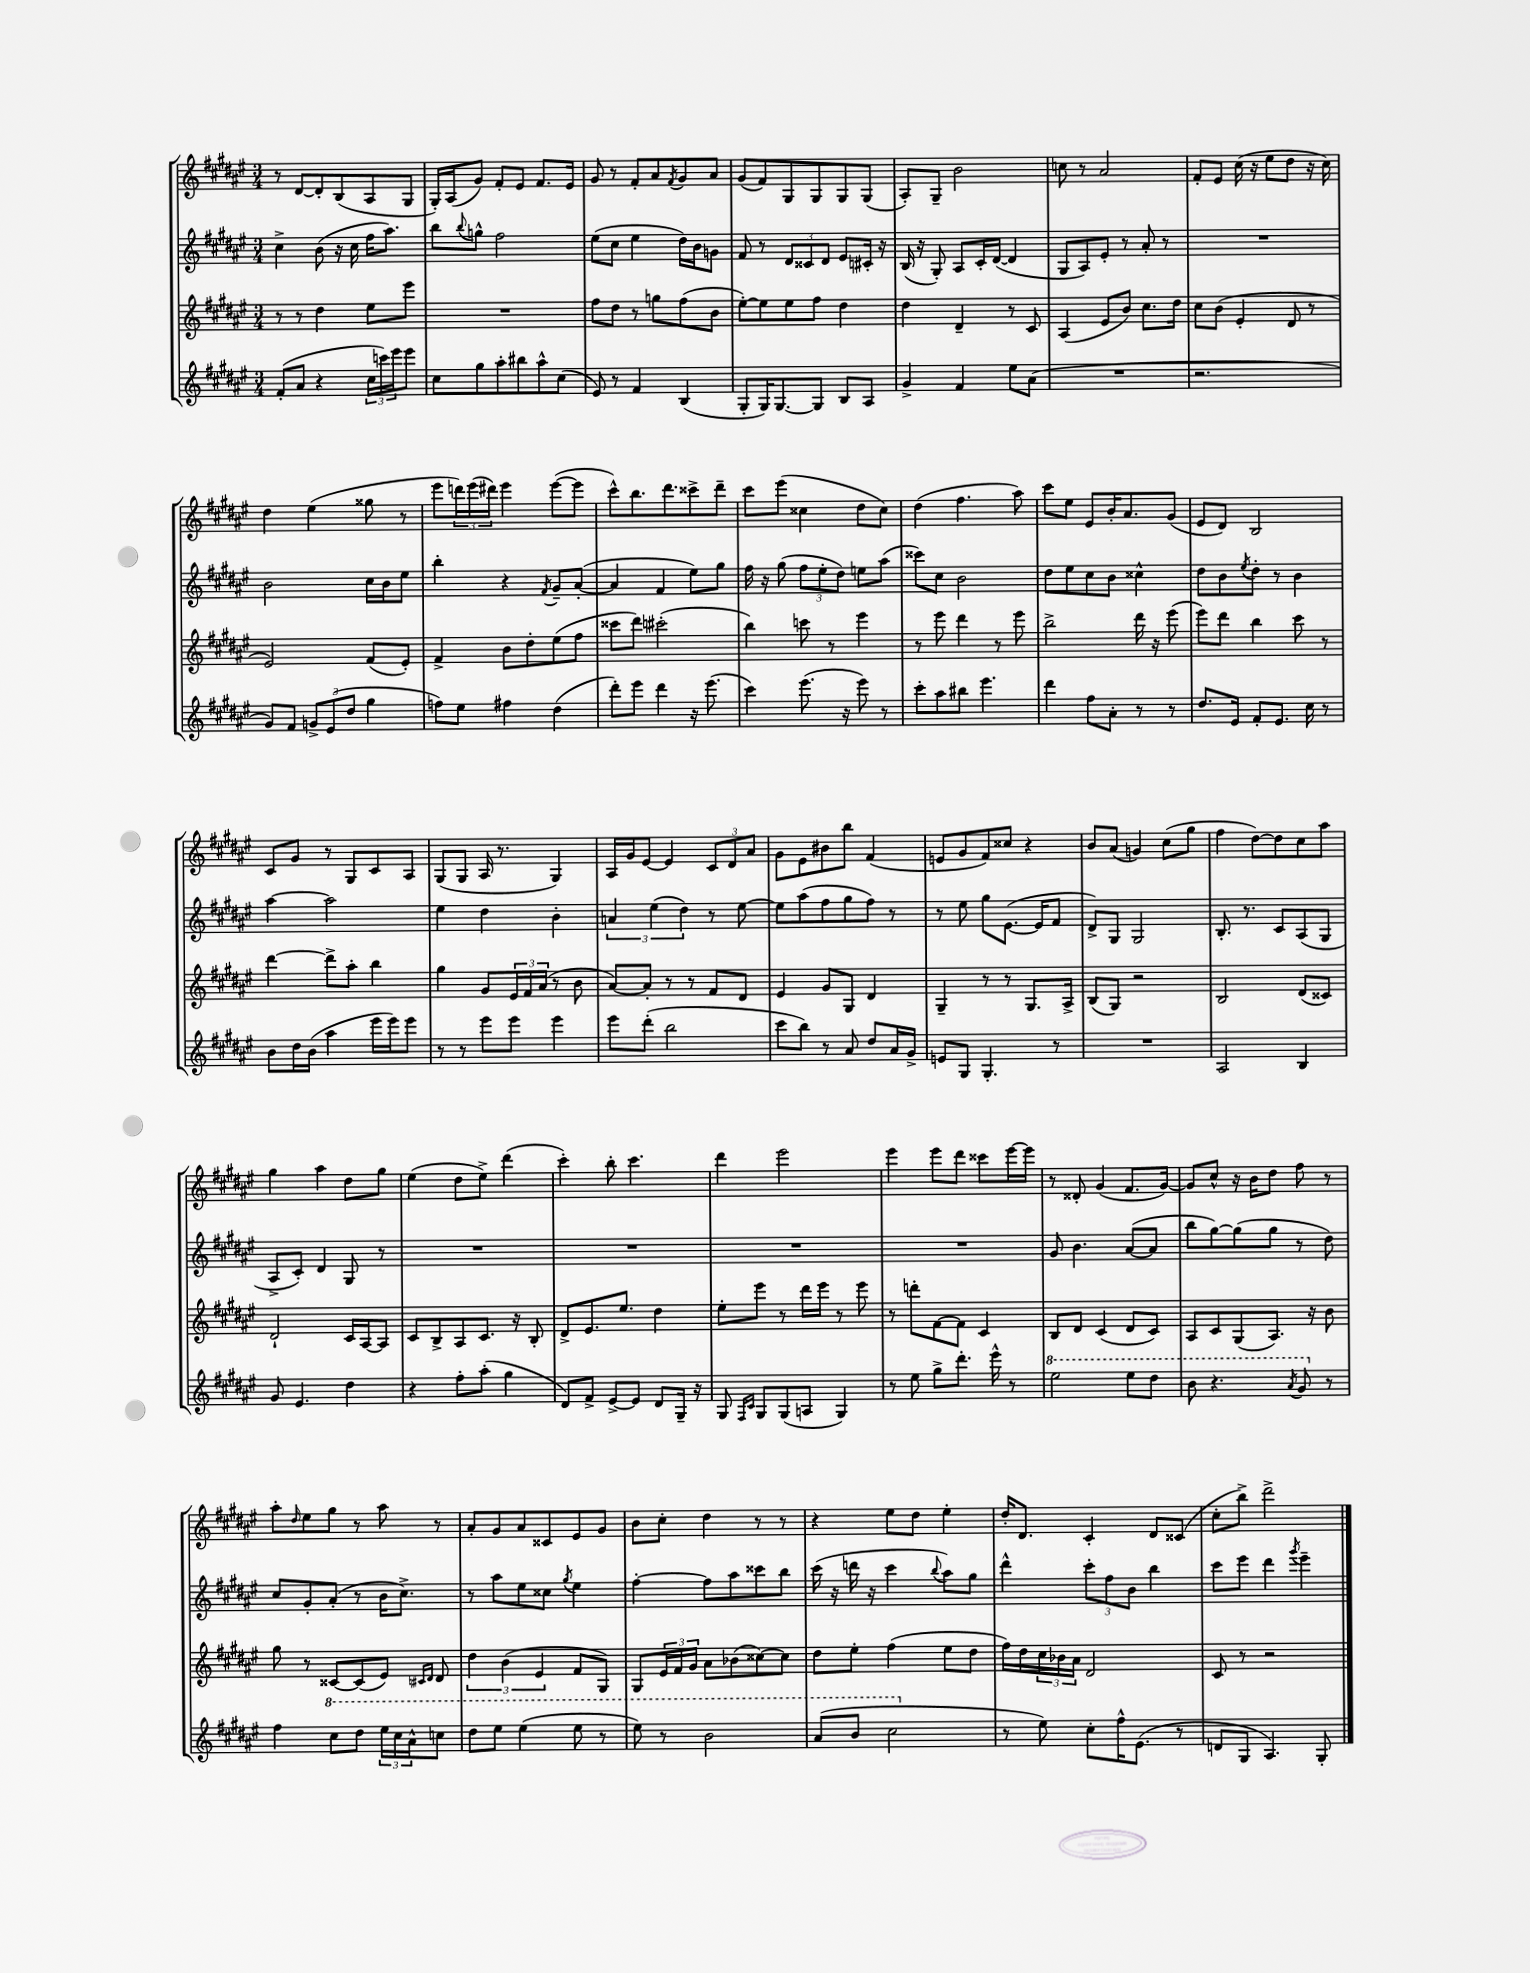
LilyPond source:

<<
\new StaffGroup <<
\new Staff = "s0" {
    \clef treble \key fis \major \numericTimeSignature \time 3/4
    r8 dis'8~ dis'8-. b8( ais8 gis8 |
    gis16-.) ais16( gis'8) fis'8-. eis'8 fis'8. eis'16 |
    gis'8 r8 fis'8-. ais'8 \acciaccatura { fis'8 } gis'8 ais'8 |
    gis'8( fis'8) gis8 gis8 gis8 gis8( |
    ais8-.) gis8-- b'2 |
    c''8 r8 ais'2 |
    fis'8-. eis'8 cis''16( r16 eis''8 dis''8 r16 cis''16) |
    dis''4 eis''4( gisis''8 r8 |
    eis'''8 \tuplet 3/2 { d'''16) eis'''16( dis'''16) } eis'''4 eis'''8~( eis'''8 |
    cis'''8-^) b''8. dis'''8. cisis'''8-> dis'''8-- |
    cis'''8 eis'''8( cisis''4 dis''8 cisis''8) |
    dis''4( fis''4. ais''8) |
    cis'''8 eis''8 eis'8 b'16-. ais'8. gis'8( |
    eis'8 dis'8) b2 |
    cis'8 gis'8 r8 gis8 cis'8 ais8 |
    gis8( gis8 ais16 r8. gis4) |
    ais16 gis'16 eis'8~ eis'4 \tuplet 3/2 { cis'8 dis'8 ais'8 } |
    gis'8 eis'8 bis'8 b''8 fis'4( |
    e'8 gis'8 fis'8) cisis''8 r4 |
    b'8 ais'8( g'4) cis''8( gis''8 |
    fis''4 dis''8~) dis''8 cis''8 ais''8 |
    gis''4 ais''4 dis''8 gis''8 |
    eis''4( dis''8 eis''8->) dis'''4( |
    cis'''4-.) b''8-. cis'''4. |
    dis'''4 eis'''2 |
    eis'''4 eis'''8 dis'''8 cisis'''8 eis'''16~ eis'''16 |
    r8 disis'8-. gis'4( fis'8. gis'16~) |
    gis'8 cis''8-^ r16 b'16 dis''8 fis''8 r8 |
    ais''8-. \grace { dis''16 } eis''8 gis''8 r8 ais''8 r8 |
    ais'8-. gis'8 ais'8 cisis'8 eis'8 gis'8 |
    b'8 cis''8-. dis''4 r8 r8 |
    r4 eis''8 dis''8 eis''4-. |
    dis''16-. dis'8. cis'4-. dis'8 cisis'8( |
    cis''8-. b''8->) dis'''2-> \bar "|." |
}
\new Staff = "s1" {
    \clef treble \key fis \major \numericTimeSignature \time 3/4
    cis''4-> b'8( r16 cis''16 fis''16 ais''8.) |
    b''8 \appoggiatura { b''8 } g''8-^ fis''2 |
    eis''8( cis''8 eis''4 dis''16) b'16 g'8 |
    fis'8 r8 \tuplet 3/2 { dis'8 cisis'8 dis'8 } eis'8 cis'16-. r16 |
    b16( r16 gis8-.) ais8 cis'16-. dis'16~( dis'4 |
    gis8 ais8) eis'8-. r8 ais'8-. r8 |
    R2. |
    b'2 cis''16 b'16 eis''8 |
    b''4-. r4 \acciaccatura { fis'8 } gis'8-- ais'8~-.( |
    ais'4 fis'4 eis''8) gis''8 |
    fis''16 r16 gis''8( \tuplet 3/2 { fis''8 eis''8-. dis''8) } e''8 ais''8( |
    cisis'''8) cis''8 b'2 |
    dis''8 eis''8 cis''8 b'8 cisis''4-^ |
    dis''8 b'8 \acciaccatura { eis''8 } dis''8-. r8 b'4 |
    ais''4~ ais''2 |
    eis''4 dis''4 b'4-. |
    \tuplet 3/2 { a'4 eis''4( dis''4) } r8 eis''8~ |
    eis''8 ais''8( fis''8 gis''8 fis''8) r8 |
    r8 eis''8 gis''8 eis'8.~( eis'16 fis'8 |
    dis'8->) gis8 gis2 |
    b8.-. r8. cis'8 ais8( gis8 |
    ais8-> cis'8-.) dis'4 gis8 r8 |
    R2. |
    R2. |
    R2. |
    R2. |
    gis'8 b'4. ais'8~( ais'8 |
    b''8 gis''8~) gis''8( gis''8 r8 dis''8) |
    cis''8 gis'8-. ais'8-.( r8 b'16 cis''8.->) |
    r8 ais''8 eis''8 cisis''8 \acciaccatura { gis''8 } eis''4 |
    fis''4~-. fis''8 ais''8 cisis'''8 b''8 |
    cis'''16( r16 d'''16 r16 cis'''4 \appoggiatura { b''8 } ais''8) gis''8 |
    dis'''4-^ \tuplet 3/2 { cis'''8-. fis''8 b'8 } b''4 |
    cis'''8 eis'''8 dis'''4 \acciaccatura { gis'''8 } eis'''4-- \bar "|." |
}
\new Staff = "s2" {
    \clef treble \key fis \major \numericTimeSignature \time 3/4
    r8 r8 dis''4 eis''8 eis'''8 |
    R2. |
    fis''8 dis''8 r8 g''8 fis''8( b'8 |
    eis''8~-.) eis''8 eis''8 fis''8 dis''4 |
    dis''4 dis'4-- r8 cis'8 |
    ais4( eis'8 b'8) cis''8. dis''16 |
    cis''8 b'8( eis'4-. dis'8 r8 |
    eis'2) fis'8( eis'8-.) |
    fis'4-> b'8 dis''8-. eis''8( fis''8 |
    cisis'''8 dis'''8) cis'''2-.( |
    b''4) c'''8 r8 eis'''4 |
    r8 eis'''8 dis'''4 r8 eis'''8 |
    b''2-> dis'''16 r16 eis'''8( |
    eis'''8) dis'''8 b''4 cis'''8 r8 |
    dis'''4~ dis'''8-> ais''8-. b''4 |
    gis''4 gis'8 \tuplet 3/2 { eis'16 fis'16 ais'16( } r8 b'8 |
    ais'8~) ais'8-. r8 r8 fis'8 dis'8 |
    eis'4 gis'8 gis8 dis'4 |
    gis4-- r8 r8 gis8. ais16-> |
    b8( gis8) r2 |
    b2 dis'8( cisis'8) |
    dis'2-! cis'16 ais16~ ais8 |
    cis'8 b8-> ais8 cis'8. r16 b8-. |
    dis'8-> eis'8. eis''8. dis''4 |
    eis''8-. eis'''8 r8 dis'''16 eis'''16 r8 eis'''8 |
    r8 d'''8-. fis'8~ fis'8 cis'4 |
    b8 dis'8 cis'4( dis'8 cis'8) |
    ais8 cis'8 gis8( ais8.) r16 b'8 |
    gis''8 r8 cisis'8~ cisis'8( eis'8) \grace { cis'16 dis'16 } dis'8 |
    \tuplet 3/2 { dis''4 b'4( eis'4 } fis'8 gis8) |
    gis8 \tuplet 3/2 { eis'16 fis'16 gis'16 } ais'8 bes'8( cisis''8~) cisis''8 |
    dis''8 eis''8-. fis''4( eis''8 dis''8 |
    fis''16) dis''16 \tuplet 3/2 { cis''16 bes'16 ais'16 } dis'2 |
    cis'8 r8 r2 \bar "|." |
}
\new Staff = "s3" {
    \clef treble \key fis \major \numericTimeSignature \time 3/4
    fis'8-.( ais'8 r4 \tuplet 3/2 { cis''16 c'''16) eis'''16 } eis'''8 |
    cis''8 gis''8 ais''8-. bis''8 ais''8-^ cis''8( |
    eis'8) r8 fis'4 b4( |
    gis8-. gis16) gis8.~ gis8 b8 ais8 |
    gis'4-> fis'4 eis''8 ais'8( |
    R2. |
    r2. |
    gis'8) fis'8 \tuplet 3/2 { g'8-> eis'8( dis''8 } gis''4 |
    f''8) eis''8 fis''4 dis''4( |
    dis'''8-.) eis'''8 dis'''4 r16 eis'''8.( |
    cis'''4) eis'''8.( r16 eis'''8) r8 |
    cis'''8-. ais''8 bis''8 eis'''4. |
    dis'''4 fis''8 ais'8-. r8 r8 |
    dis''8. eis'16 fis'8-. eis'8. cis''16 r8 |
    b'8 dis''16 b'16( ais''4 eis'''16 eis'''16) eis'''8 |
    r8 r8 eis'''8 eis'''8 eis'''4 |
    eis'''8 dis'''8-.( b''2 |
    cis'''8 b''8) r8 ais'8 dis''8 ais'16 gis'16-> |
    e'8 gis8 gis4.-. r8 |
    R2. |
    ais2 b4 |
    gis'8 eis'4. dis''4 |
    r4 fis''8-. ais''8-.( gis''4 |
    dis'8) fis'8-> eis'8~-> eis'8 dis'8 gis16-- r16 |
    gis8 \grace { fis16 cis'16 } gis8 gis8( a8 gis4) |
    r8 eis''8 gis''8-> dis'''8.-. eis'''16-^ r8 |
    \ottava #1 eis'''2 eis'''8 dis'''8 |
    b''8 r4. \acciaccatura { ais''8 } gis''8 \ottava #0 r8 |
    fis''4 \ottava #1 cis'''8 dis'''8 \tuplet 3/2 { eis'''16 cis'''16 ais''16-^ } c'''8 |
    dis'''8 eis'''8 eis'''4( eis'''8 r8 |
    eis'''8) r8 b''2 |
    ais''8( b''8 cis'''2 \ottava #0 |
    r8 eis''8) cis''8-. fis''16-^ eis'8.( r8 |
    d'8 gis8 ais4.) gis8-. \bar "|." |
}
>>
>>
\layout { \context { \Score \remove "Bar_number_engraver" } }
